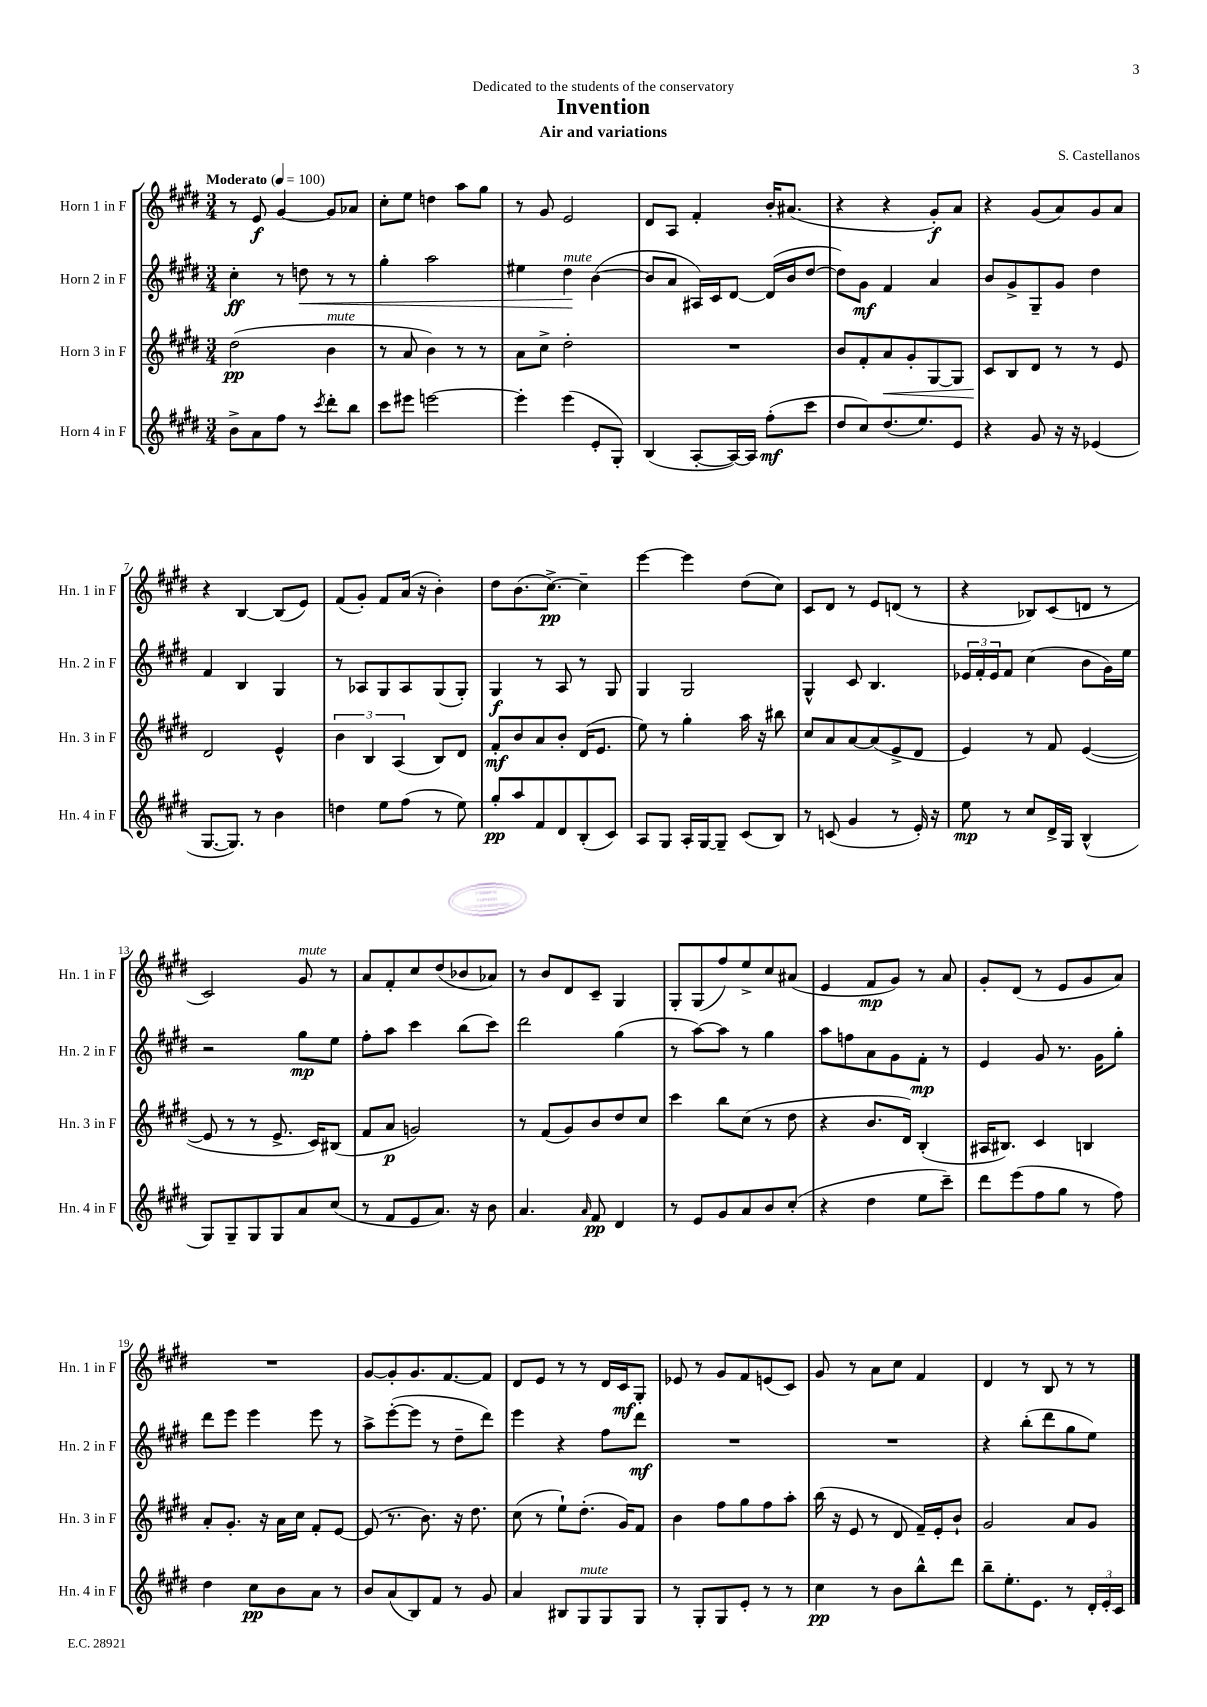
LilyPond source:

\header { title = "Invention" composer = "S. Castellanos" subtitle = "Air and variations" dedication = "Dedicated to the students of the conservatory" }
<<
\new StaffGroup <<
\new Staff = "s0" \with { instrumentName = "Horn 1 in F" shortInstrumentName = "Hn. 1 in F" } {
    \clef treble \key e \major \numericTimeSignature \time 3/4 \tempo "Moderato" 4 = 100
    r8 e'8\f gis'4~ gis'8 aes'8 |
    cis''8-. e''8 d''4 a''8 gis''8 |
    r8 gis'8 e'2 |
    dis'8 a8 fis'4-. b'16-. ais'8.( |
    r4 r4 gis'8-.\f) a'8 |
    r4 gis'8( a'8) gis'8 a'8 |
    r4 b4~ b8( e'8) |
    fis'8( gis'8-.) fis'8 a'16( r16 b'4-.) |
    dis''8 b'8.( cis''8.~->\pp) cis''4-- |
    e'''4~ e'''4 dis''8( cis''8) |
    cis'8 dis'8 r8 e'8 d'8( r8 |
    r4 bes8) cis'8( d'8 r8 |
    cis'2) gis'8^\markup { \italic "mute" } r8 |
    a'8 fis'8-. cis''8 dis''8( bes'8 aes'8) |
    r8 b'8 dis'8 cis'8-- gis4 |
    gis8-. gis8( fis''8) e''8-> cis''8 ais'8( |
    e'4 fis'8\mp gis'8) r8 a'8 |
    gis'8-. dis'8( r8 e'8 gis'8 a'8) |
    R2. |
    gis'8~ gis'8-. gis'8. fis'8.~ fis'8 |
    dis'8 e'8 r8 r8 dis'16 cis'16\mf gis8-. |
    ees'8 r8 gis'8 fis'8 e'8( cis'8) |
    gis'8 r8 a'8 cis''8 fis'4 |
    dis'4 r8 b8 r8 r8 \bar "|." |
}
\new Staff = "s1" \with { instrumentName = "Horn 2 in F" shortInstrumentName = "Hn. 2 in F" } {
    \clef treble \key e \major \numericTimeSignature \time 3/4
    cis''4-.\ff r8 d''8\< r8 r8 |
    gis''4-. a''2 |
    eis''4 dis''4\!^\markup { \italic "mute" } b'4~( |
    b'8 a'8 ais16) cis'16 dis'8~ dis'16( b'16 dis''8~ |
    dis''8) gis'8\mf fis'4 a'4 |
    b'8 gis'8-> gis8-- gis'8 dis''4 |
    fis'4 b4 gis4 |
    r8 aes8 gis8 aes8 gis8( gis8-.) |
    gis4\f r8 a8 r8 gis8 |
    gis4 gis2 |
    gis4-^ cis'8 b4. |
    \tuplet 3/2 { ees'16 fis'16-. ees'16 } fis'8 cis''4( b'8 gis'16) e''16 |
    r2 gis''8\mp e''8 |
    fis''8-. a''8 cis'''4 b''8( cis'''8) |
    dis'''2 gis''4( |
    r8 a''8~) a''8 r8 gis''4 |
    a''8 f''8 a'8 gis'8 fis'8-.\mp r8 |
    e'4 gis'8 r8. gis'16 gis''8-. |
    dis'''8 e'''8 e'''4 e'''8 r8 |
    a''8-> e'''8~-.( e'''8 r8 dis''8-- dis'''8) |
    e'''4 r4 fis''8 dis'''8\mf |
    R2. |
    R2. |
    r4 b''8-.( dis'''8 gis''8 e''8) \bar "|." |
}
\new Staff = "s2" \with { instrumentName = "Horn 3 in F" shortInstrumentName = "Hn. 3 in F" } {
    \clef treble \key e \major \numericTimeSignature \time 3/4
    dis''2\pp( b'4^\markup { \italic "mute" } |
    r8 a'8 b'4) r8 r8 |
    a'8 cis''8-> dis''2-. |
    R2. |
    b'8 fis'8-. a'8\< gis'8-. gis8~ gis8 |
    cis'8\! b8 dis'8 r8 r8 e'8 |
    dis'2 e'4-^ |
    \tuplet 3/2 { b'4 b4 a4( } b8) dis'8 |
    fis'8-.\mf b'8 a'8 b'8-. dis'16( e'8. |
    e''8) r8 gis''4-. a''16 r16 bis''8 |
    cis''8 a'8 a'8~ a'8( e'8-> dis'8 |
    e'4) r8 fis'8 e'4~( |
    e'8 r8 r8 e'8.-> cis'16) bis8( |
    fis'8 a'8\p g'2) |
    r8 fis'8( gis'8) b'8 dis''8 cis''8 |
    cis'''4 b''8 cis''8( r8 dis''8 |
    r4 b'8. dis'16) b4-.( |
    ais16 bis8.) cis'4 b4 |
    a'8-. gis'8.-. r16 a'16 cis''16 fis'8-. e'8~ |
    e'8( r8. b'8.) r16 dis''8. |
    cis''8( r8 e''8-!) dis''8.-.( gis'16) fis'8 |
    b'4 fis''8 gis''8 fis''8 a''8-. |
    b''16( r16 e'8 r8 dis'8 fis'16--) e'16-. b'8-! |
    gis'2 a'8 gis'8 \bar "|." |
}
\new Staff = "s3" \with { instrumentName = "Horn 4 in F" shortInstrumentName = "Hn. 4 in F" } {
    \clef treble \key e \major \numericTimeSignature \time 3/4
    b'8-> a'8 fis''8 r8 \acciaccatura { cis'''8 } dis'''8-. b''8 |
    cis'''8 eis'''8 e'''2~ |
    e'''4-. e'''4( e'8-. gis8-.) |
    b4( a8~-. a16~) a16 fis''8-.\mf( cis'''8 |
    dis''8 cis''8) dis''8.( e''8.) e'8 |
    r4 gis'8 r16 r16 ees'4( |
    gis8.~ gis8.) r8 b'4 |
    d''4 e''8 fis''8( r8 e''8) |
    gis''8-.\pp a''8 fis'8 dis'8 b8-.( cis'8) |
    a8 gis8 a16-. gis16~ gis8-- cis'8( b8) |
    r8 c'8( gis'4 r8 e'16-.) r16 |
    e''8\mp r8 cis''8 dis'16-> gis16 b4-^( |
    gis8) gis8-- gis8 gis8 a'8 cis''8( |
    r8 fis'8 e'8 a'8.) r16 b'8 |
    a'4. \grace { a'16 } fis'8\pp dis'4 |
    r8 e'8 gis'8 a'8 b'8 cis''8-.( |
    r4 dis''4 e''8 cis'''8--) |
    dis'''8 e'''8( fis''8 gis''8 r8 fis''8) |
    dis''4 cis''8\pp b'8 a'8 r8 |
    b'8 a'8( b8) fis'8 r8 gis'8 |
    a'4 bis8 gis8^\markup { \italic "mute" } gis8 gis8 |
    r8 gis8-. gis8 e'8-. r8 r8 |
    cis''4\pp r8 b'8 b''8-^ dis'''8 |
    b''8-- e''8.-. e'8. r8 \tuplet 3/2 { dis'16-. e'16-. cis'16 } \bar "|." |
}
>>
>>
